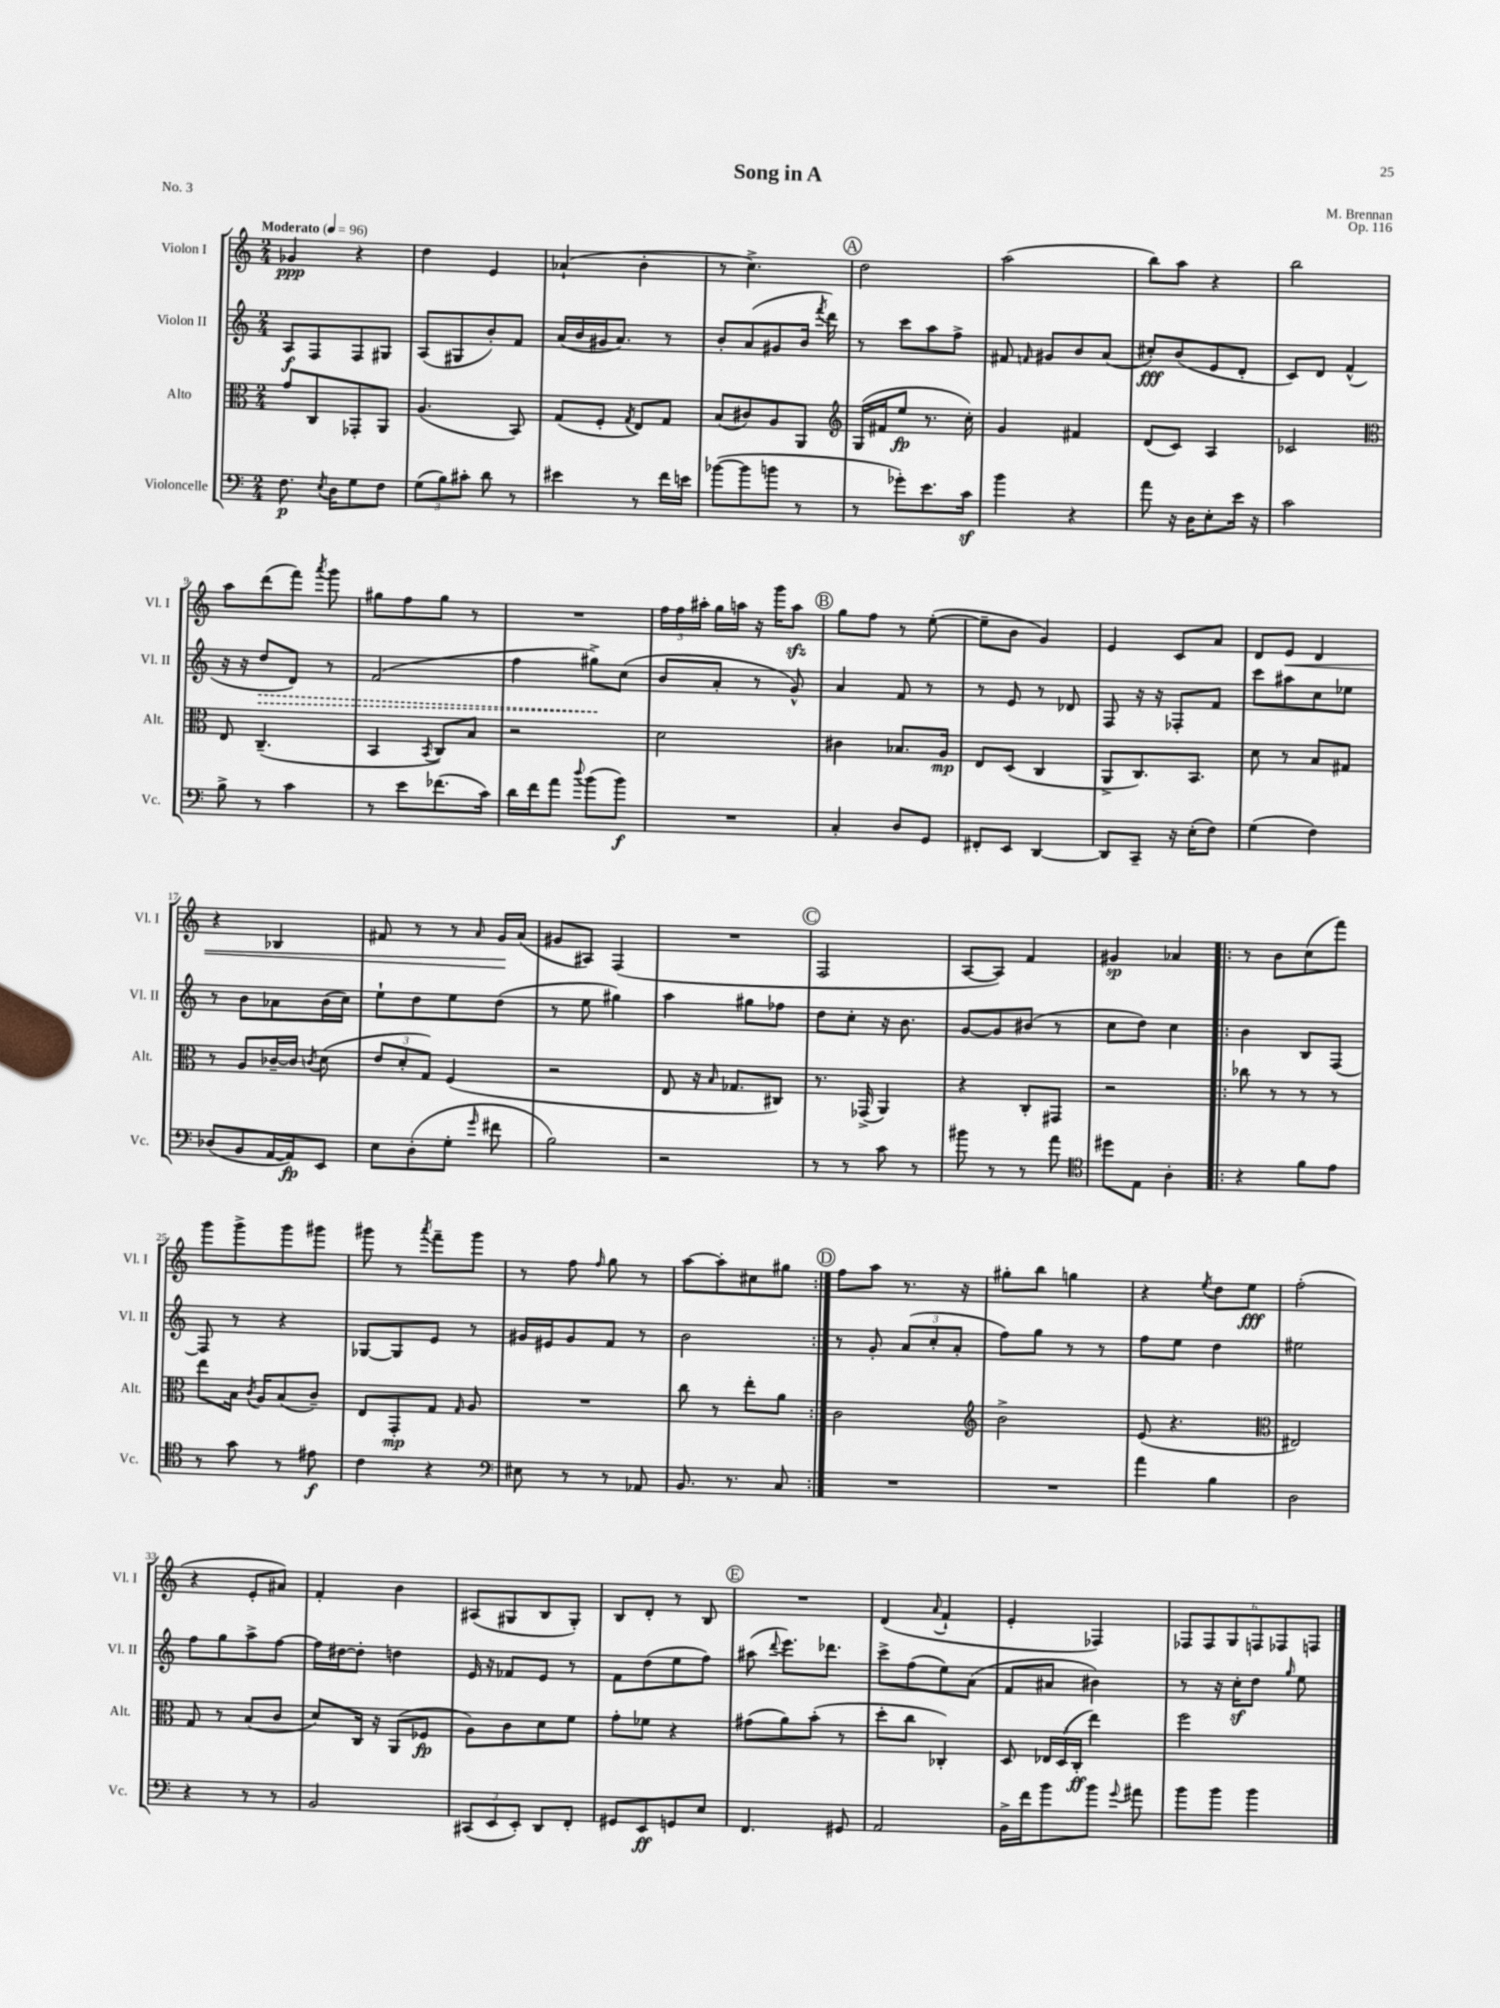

**kern	**kern	**kern	**kern
*staff4	*staff3	*staff2	*staff1
*clefF4	*clefC3	*clefG2	*clefG2
*k[]	*k[]	*k[]	*k[]
*M2/4	*M2/4	*M2/4	*M2/4
*MM96	*MM96	*MM96	*MM96
8.F	8g	8A	4g-
.	8C	8F	.
8qE	.	.	.
16D	.	.	.
8G	8GG-'	8F	4r
8F	8AA	8G#	.
=	=	=	=
(12G	(4.A	(8A	4dd
12B)	.	.	.
.	.	8G#	.
12c#'	.	.	.
8d	.	8b')	4e
8r	8BB)	8f	.
=	=	=	=
4e#	(8G	(16a	(4a-`
.	.	16b	.
.	8F'	16g#	.
.	.	8.a)	.
.	8qG	.	.
8r	8E)	.	4b'
16f	8G	8r	.
16e	.	.	.
=	=	=	=
([8b-	(8B	8b'	8r
8b-]	8c#)	(8a	4.cc^)
8b	8A	8g#	.
8r	8AA	16b	.
.	.	8qfff	.
.	.	16ddd)	.
=	=	=	=
*	*clefG2	*	*
8r	(16G	8r	2dd
.	16f#	.	.
8g-')	8ee	8ccc	.
8.e	8.r	8aa	.
.	.	8ff^	.
16c	16cc')	.	.
=	=	=	=
4b	4g	8f#	(2aa
.	.	16qqf	.
.	.	8g#	.
4r	4f#	8b	.
.	.	(8a	.
=	=	=	=
8a	(8d	8cc#')	8bb)
16r	8c)	(8b	8aa
16D	.	.	.
8E'	4A	8e	4r
16e	.	8d'	.
16r	.	.	.
=	=	=	=
2c	2c-	8c)	2bb
.	.	8d	.
.	.	(4f^^	.
=	=	=	=
*	*clefC3	*	*
8B^	8E	16r	8aa
.	.	16r	.
8r	(4.C~	8dd	(8ddd
4c	.	8d)	8fff)
.	.	.	8qaaa
.	.	8r	8ggg
=	=	=	=
8r	4BB	(2f	8gg#
8e	.	.	8ff
.	8qBB	.	.
(8.f-	8C)	.	8gg#
.	8B	.	8r
16c)	.	.	.
=	=	=	=
16d	2r	4ff	2r
16f	.	.	.
8a	.	.	.
8qqdd	.	.	.
(8b	.	8gg#^)	.
8b)	.	(8cc	.
=	=	=	=
2r	2d	8b	24ff
.	.	.	24ff
.	.	.	24aa#'
.	.	8a'	16gg
.	.	.	16aa
.	.	8r	16r
.	.	.	16ggg
.	.	8g^^)	8aa
=	=	=	=
4C'	4c#	4a	8gg
.	.	.	8ff
8D	8.B-	8f	8r
8GG	.	8r	([8ee'
.	16A	.	.
=	=	=	=
8FF#'	8E	8r	8ee~]
8EE	(8D	8e	8b
[4DD	4C	8r	4g)
.	.	8d-	.
=	=	=	=
8DD]	8AA^	8F	4e
8CC~	8.C)	16r	.
.	.	16r	.
16r	.	8F-'	8c
(16E'	8.BB	.	.
8F)	.	8f	8a
=	=	=	=
(4G	8d	8ccc	8d
.	8r	8aa#	8e
4F)	8B	8cc	4d
.	8G#	8ee-	.
=	=	=	=
(8D-	8r	8r	4r
8BB	8A	8b	.
[16AA	[16c-~	8a-	4B-
16AA])	16c-]	.	.
.	8qc	.	.
8EE	(8d	(16b	.
.	.	16cc)	.
=	=	=	=
8E	12e	8ee`	8f#
.	12d'	.	.
(8D'	.	8dd	8r
.	12G)	.	.
8G'	(4F	8ee	8r
16qqg	.	.	16qqa
8f#	.	(8dd	16g
.	.	.	(16a
=	=	=	=
2B)	2r	8r	8g#
.	.	8ee	8A#)
.	.	4gg#)	(4F
=	=	=	=
2r	8E	4aa	2r
.	16r	.	.
.	16qqB	.	.
.	8.G-	.	.
.	.	8gg#	.
.	8C#)	8ff-	.
=	=	=	=
8r	8.r	8dd	2F
8r	.	8cc'	.
.	(16GG-^	.	.
8c	4AA)	16r	.
.	.	8.b	.
8r	.	.	.
=	=	=	=
8b#	4r	[8g	[8A
8r	.	8g]	8A])
8r	8C'	(8b#	4f
8a	8GG#	8r	.
=	=	=	=
*clefC4	*	*	*
8dd#	2r	8cc	4g#
8E	.	8dd)	.
4A'	.	4cc	4a-
=!|:	=!|:	=!|:	=!|:
4r	8cc-	4b	8r
.	8r	.	8b
8f	8r	8B	(8cc
8e	8r	[8F	8fff)
=	=	=	=
8r	8ee	8F]	8ggg
8g	16B	8r	8ggg^
.	8qc	.	.
.	16A	.	.
8r	(8B	4r	8ggg
8e#	8c~)	.	8ggg#
=	=	=	=
4c	8E	[8G-	8ggg#
.	8GG'	8G-]	8r
.	.	.	8qaaa
4r	8G	8e	8fff~
.	16qqG	.	.
.	8A	8r	8ggg#
=	=	=	=
*clefF4	*	*	*
8E#	2r	16g#	8r
.	.	16e#	.
8r	.	8g#	8ff
.	.	.	16qqff
8r	.	8f	8gg
8AA-	.	8r	8r
=	=	=	=
8.BB	8cc	2b	[8aa
.	8r	.	8aa']
8.r	.	.	.
.	8ee'	.	8cc#
8C	8a	.	8gg#
=:|!	=:|!	=:|!	=:|!
2r	2c	8r	8ff
.	.	8g'	8aa
.	.	(12a	8.r
.	.	12cc'	.
.	.	12a'	.
.	.	.	16r
=	=	=	=
*	*clefG2	*	*
2r	2b^	8ff)	8gg#'
.	.	8gg	8bb
.	.	8r	4gg
.	.	8r	.
=	=	=	=
4a	(8e	8ff	4r
.	4.r	8ee	.
.	.	.	8qee
4B	.	4dd	8dd
.	.	.	8ee
=	=	=	=
*	*clefC3	*	*
2D	2E#)	2ee#	(2ff'
=	=	=	=
4r	8G	8ff	4r
.	8r	8gg	.
8r	(8B	8aa^	8e'
8r	8c	[8ff	8a#)
=	=	=	=
2BB	8d)	16ff]	4f'
.	.	[16dd#	.
.	16C	8dd#']	.
.	16r	.	.
.	(8AA	4dd	4b
.	8F-	.	.
=	=	=	=
(12CC#	8A)	16e	(8A#
.	.	16r	.
12EE	.	.	.
.	8c	8f-	8G#
12EE')	.	.	.
8DD	8d	8e	8B
8FF'	8f	8r	8G#')
=	=	=	=
8GG#	8g'	8f	8B
8EE	8f-	(8dd	8d'
8GG	4r	8ee	8r
8E	.	8ff)	8B
=	=	=	=
4.FF	(8g#	(8aa#	2r
.	.	8qqddd	.
.	8a)	8.eee)	.
.	(8b'	.	.
.	.	8.ddd-	.
8GG#	8r	.	.
=	=	=	=
2AA	8dd'	8ccc^	(4d
.	8cc	(8ff	.
.	.	.	8qqa
.	4C-')	8ee)	4f`
.	.	(8a	.
=	=	=	=
16BB^	8D	8f	4e'
16f	.	.	.
8b	24E-	8a#	.
.	(24D	.	.
.	24C'	.	.
8b	4ee)	4b#)	4F-)
8qqg	.	.	.
8a#	.	.	.
=	=	=	=
8b	2ff	8r	12F-
.	.	.	12F-
8b	.	16r	.
.	.	.	12G
.	.	16cc'	.
4b	.	8dd	12F
.	.	.	12F-
.	.	16qqgg	.
.	.	8ee	.
.	.	.	12F
==	==	==	==
*-	*-	*-	*-
